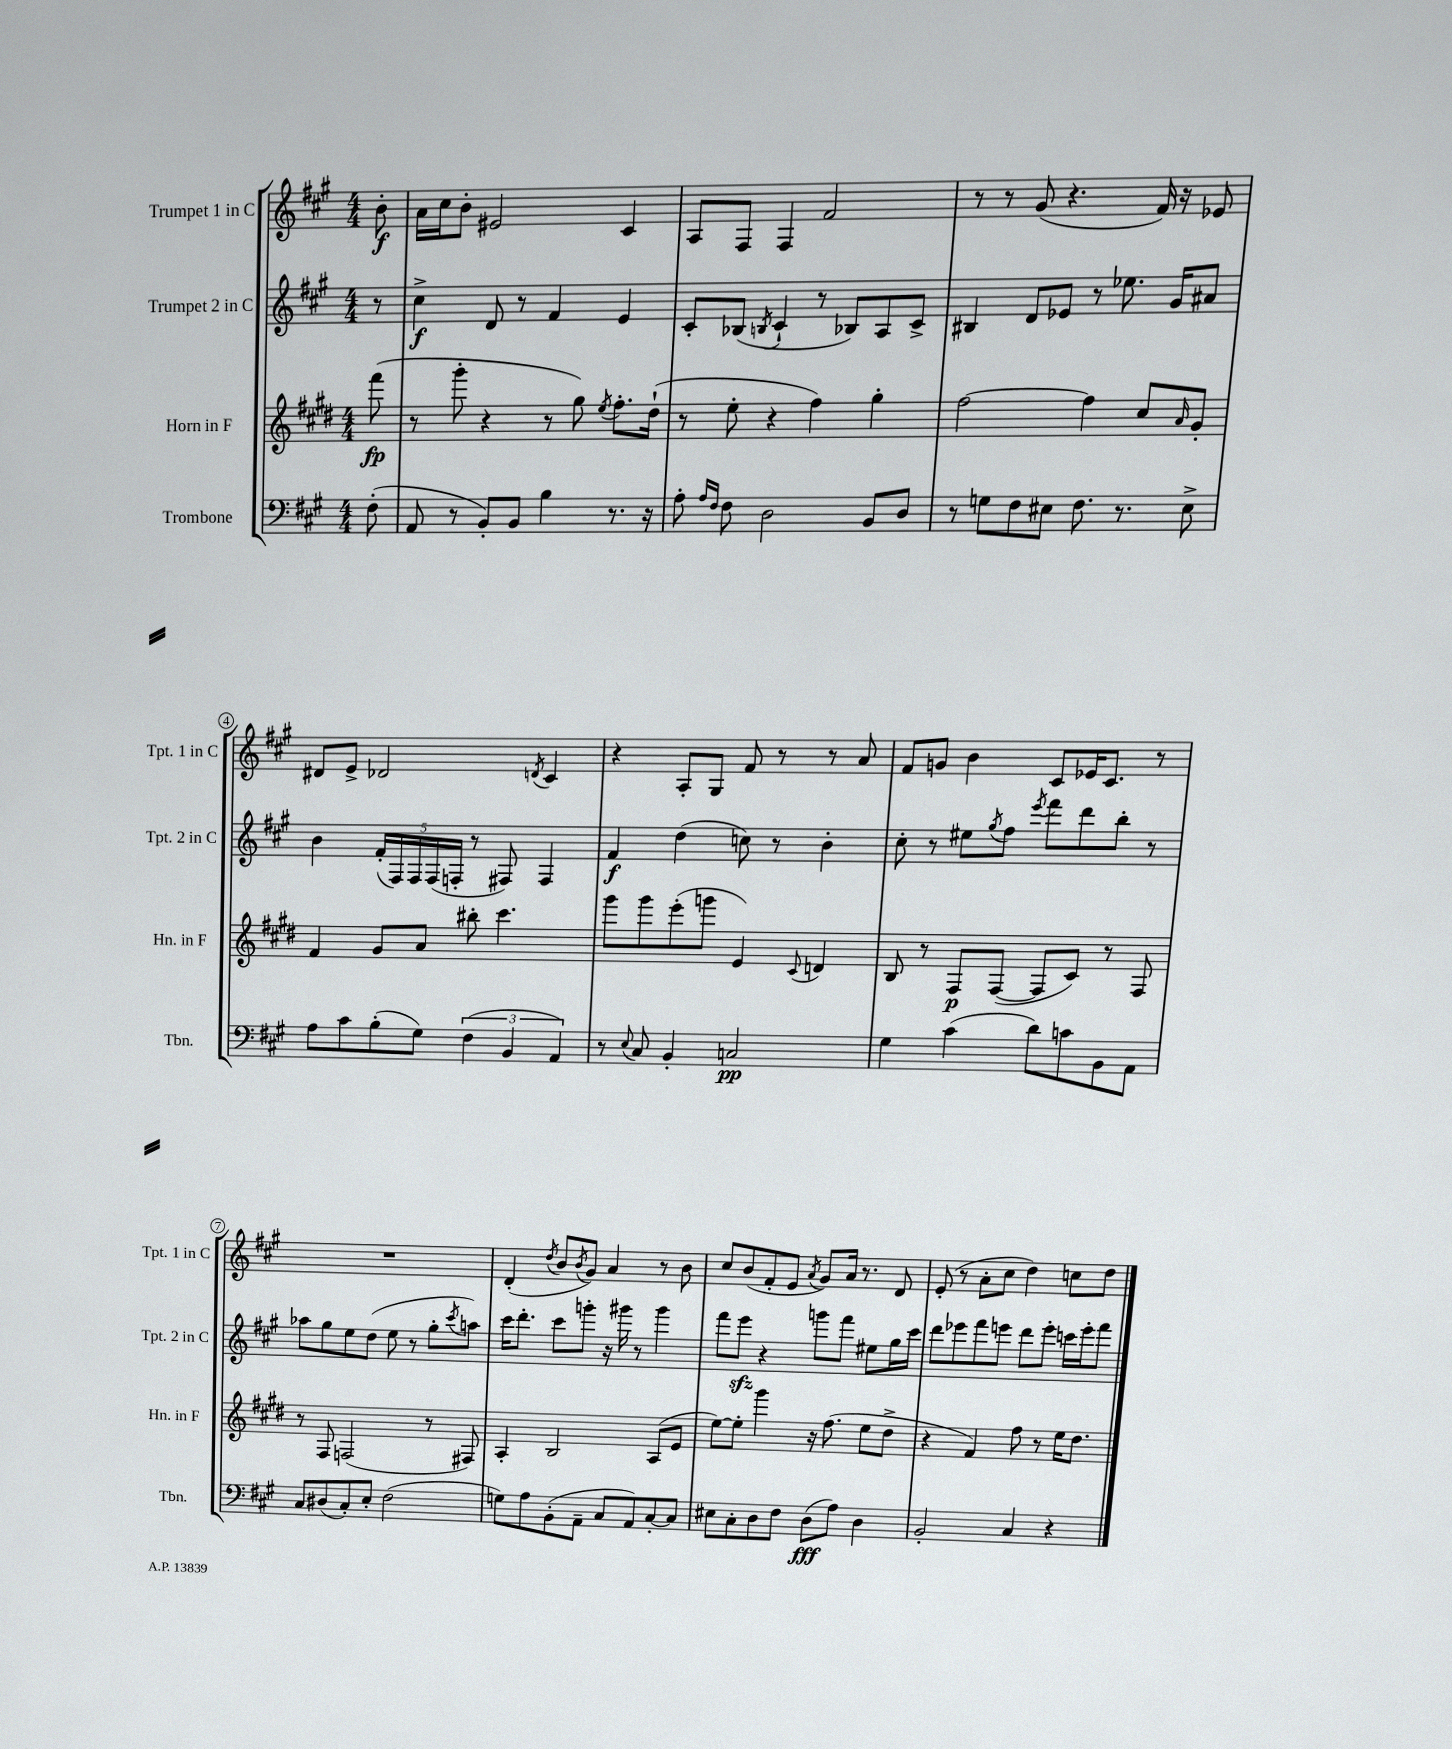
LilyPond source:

<<
\new StaffGroup <<
\new Staff = "s0" \with { instrumentName = "Trumpet 1 in C" shortInstrumentName = "Tpt. 1 in C" } {
    \clef treble \key a \major \numericTimeSignature \time 4/4 \partial 8
    b'8-.\f |
    a'16 cis''16 b'8-. eis'2 cis'4 |
    a8 fis8 fis4 fis'2 |
    r8 r8 gis'8( r4. fis'16) r16 ees'8 |
    dis'8 e'8-> des'2 \acciaccatura { d'8 } cis'4 |
    r4 a8-. gis8 fis'8 r8 r8 a'8 |
    fis'8 g'8 b'4 cis'8 ees'16 cis'8. r8 |
    R1 |
    d'4-.( \acciaccatura { d''8 } b'8 \acciaccatura { b'8 } gis'8) a'4 r8 b'8 |
    cis''8 b'8( fis'8-. e'8 \acciaccatura { a'8 } gis'8) a'16 r8. d'8 |
    e'8-.( r8 a'8-. cis''8 d''4) c''8 d''8 \bar "|." |
}
\new Staff = "s1" \with { instrumentName = "Trumpet 2 in C" shortInstrumentName = "Tpt. 2 in C" } {
    \clef treble \key a \major \numericTimeSignature \time 4/4 \partial 8
    r8 |
    cis''4->\f d'8 r8 fis'4 e'4 |
    cis'8-. bes8( \acciaccatura { b8 } cis'4-! r8 bes8) a8 cis'8-> |
    bis4 d'8 ees'8 r8 ees''8. gis'16 ais'8 |
    b'4 \tuplet 5/4 { fis'16-.( fis16) fis16 fis16( f16-. } r8 fis8) fis4 |
    fis'4\f d''4( c''8) r8 b'4-. |
    cis''8-. r8 eis''8 \acciaccatura { gis''8 } fis''8 \acciaccatura { e'''8 } fis'''8 d'''8 b''8-. r8 |
    aes''8 gis''8 e''8 d''8( e''8 r8 gis''8-. \acciaccatura { cis'''8 } a''8) |
    cis'''16 d'''8.-. cis'''8 g'''8-. r16 gis'''16 r8 gis'''4 |
    fis'''8 e'''8\sfz r4 g'''8 fis'''8 eis''8 gis''16 cis'''16 |
    d'''8 ees'''8 fis'''8 e'''8 d'''8 e'''8-. c'''16 e'''16-. fis'''8 \bar "|." |
}
\new Staff = "s2" \with { instrumentName = "Horn in F" shortInstrumentName = "Hn. in F" } {
    \clef treble \key e \major \numericTimeSignature \time 4/4 \partial 8
    fis'''8\fp( |
    r8 gis'''8-. r4 r8 gis''8) \acciaccatura { e''8 } fis''8.-. dis''16-!( |
    r8 e''8-. r4 fis''4) gis''4-. |
    fis''2~ fis''4 cis''8 \grace { a'16 } gis'8-. |
    fis'4 gis'8 a'8 bis''8-. cis'''4. |
    gis'''8 gis'''8 e'''8-.( g'''8 e'4) \appoggiatura { cis'8 } d'4 |
    b8 r8 fis8\p fis8~( fis8 cis'8) r8 fis8 |
    r8 fis8 f2( r8 fis8) |
    a4-. b2 a8( e'8 |
    e''8~) e''8-. gis'''4 r16 fis''8.( e''8 dis''8-> |
    r4 fis'4) fis''8 r8 e''16 dis''8. \bar "|." |
}
\new Staff = "s3" \with { instrumentName = "Trombone" shortInstrumentName = "Tbn." } {
    \clef bass \key a \major \numericTimeSignature \time 4/4 \partial 8
    fis8-.( |
    a,8 r8 b,8-.) b,8 b4 r8. r16 |
    a8-. \grace { a16 fis16 } fis8 d2 b,8 d8 |
    r8 g8 fis8 eis8 fis8. r8. eis8-> |
    a8 cis'8 b8-.( gis8) \tuplet 3/2 { fis4( b,4 a,4) } |
    r8 \appoggiatura { e8 } cis8 b,4-. c2\pp |
    gis4 cis'4( d'8) c'8 b,8 a,8 |
    cis8 dis8( cis8-.) e8-. fis2( |
    g8) a8 b,8-.( a,8-- cis8 a,8) cis8~-. cis8 |
    eis8 cis8-. d8 fis8 d8\fff( a8) d4 |
    b,2-. cis4 r4 \bar "|." |
}
>>
>>
\layout { \context { \Score \override BarNumber.stencil = #(make-stencil-circler 0.1 0.3 ly:text-interface::print) } }
